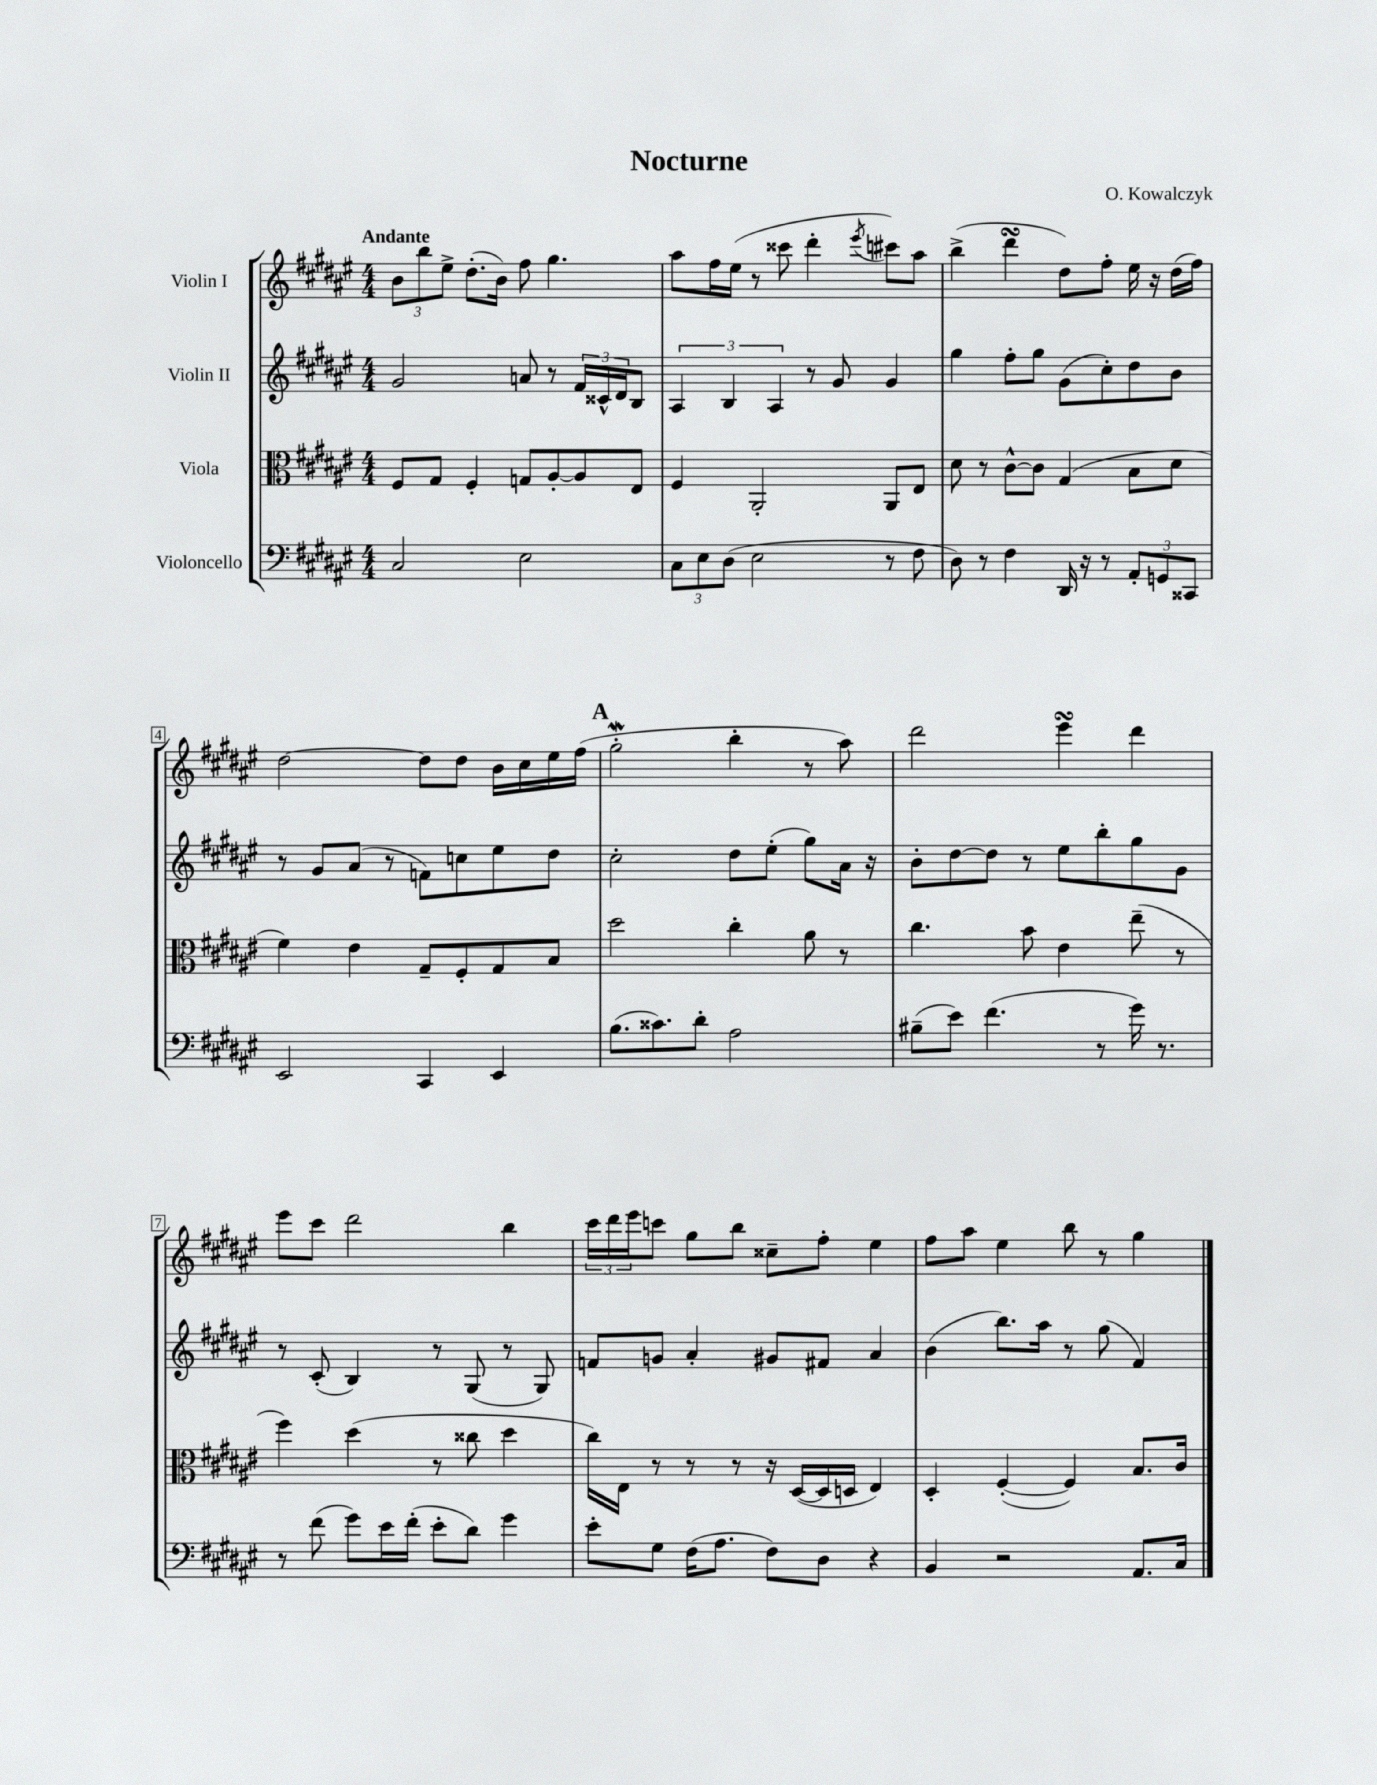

**kern	**kern	**kern	**kern
*staff4	*staff3	*staff2	*staff1
*clefF4	*clefC3	*clefG2	*clefG2
*k[f#c#g#d#a#e#]	*k[f#c#g#d#a#e#]	*k[f#c#g#d#a#e#]	*k[f#c#g#d#a#e#]
*M4/4	*M4/4	*M4/4	*M4/4
2C#/	8F#/L	2g#/	12b\L
.	.	.	12bb\
.	8G#/J	.	.
.	.	.	12ee#^\J
.	4F#'/	.	(8.dd#'\L
.	.	.	16b\Jk)
2E#\	8G/L	8a/	8ff#\
.	[8A#'/	8r	4.gg#\
.	8A#/]	24f#/LL	.
.	.	24c##^^/	.
.	.	24d#/J	.
.	8E#/J	8B/J	.
=	=	=	=
12C#\L	4F#/	6A#/	8aa#\L
12E#\	.	.	.
.	.	.	16ff#\L
(12D#\J	.	6B/	.
.	.	.	(16ee#\JJ
2E#\	2AA#'/	.	8r
.	.	6A#/	.
.	.	.	8ccc##\
.	.	8r	4ddd#'\
.	.	8g#/	.
.	.	.	8qeee#/
8r	8AA#/L	4g#/	8ccc#\L)
8F#\	8E#/J	.	8aa#\J
=	=	=	=
8D#\)	8d#\	4gg#\	(4bb^\
8r	8r	.	.
4F#\	[8c#^^\L	8ff#'\L	4ddd#\
.	8c#\]J	8gg#\J	.
16DD#/	(4G#/	(8g#\L	8dd#\L)
16r	.	.	.
8r	.	8cc#'\)	8ff#'\J
12AA#'/L	8B\L	8dd#\	16ee#\
.	.	.	16r
12GG/	.	.	.
.	8d#\J	8b\J	(16dd#\LL
12CC##/J	.	.	.
.	.	.	16ff#\JJ)
=	=	=	=
2EE#/	4f#\)	8r	[2dd#\
.	.	8g#/L	.
.	4e#\	(8a#/J	.
.	.	8r	.
4CC#/	8G#~/L	8f\L)	8dd#\]L
.	8F#'/	8cc\	8dd#\J
4EE#/	8G#/	8ee#\	16b\LL
.	.	.	16cc#\
.	8B/J	8dd#\J	16ee#\
.	.	.	(16ff#\JJ
=	=	=	=
(8.B\L	2dd#\	2cc#'\	2gg#'\
8.c##\)	.	.	.
8d#'\J	.	.	.
2A#\	4cc#'\	8dd#\L	4bb'\
.	.	(8ee#'\J	.
.	8a#\	8gg#\L)	8r
.	8r	16a#\Jk	8aa#\)
.	.	16r	.
=	=	=	=
(8B#~\L	4.cc#\	8b'\L	2ddd#\
8e#\J)	.	[8dd#\	.
(4.f#\	.	8dd#\]J	.
.	8b\	8r	.
.	4e#\	8ee#\L	4eee#\
8r	.	8bb'\	.
16g#\)	(8ee#~\	8gg#\	4ddd#\
8.r	.	.	.
.	8r	8g#\J	.
=	=	=	=
8r	4ff#\)	8r	8eee#\L
(8f#\	.	(8c#'/	8ccc#\J
8g#\L)	(4dd#\	4B/)	2ddd#\
16e#\L	.	.	.
(16f#'\JJ	.	.	.
8e#'\L	8r	8r	.
8d#\J)	8cc##\	(8G#/	.
4g#\	4dd#\	8r	4bb\
.	.	8G#/)	.
=	=	=	=
8e#'\L	16cc#\LL)	8f/L	24ccc#\LL
.	.	.	24ddd#\
.	16E#\JJ	.	.
.	.	.	24eee#\J
8G#\J	8r	8g/J	8ccc\J
(16F#\LK	8r	4a#'/	8gg#\L
8.A#\J	.	.	.
.	8r	.	8bb\J
8F#\L)	16r	8g#/L	8cc##~\L
.	([16D#/LL	.	.
8D#\J	16D#/]	8f#/J	8ff#'\J
.	16D/JJ	.	.
4r	4E#/)	4a#/	4ee#\
=	=	=	=
4BB/	4D#'/	(4b\	8ff#\L
.	.	.	8aa#\J
2r	([4F#'/	8.bb\L)	4ee#\
.	.	16aa#\Jk	.
.	4F#/])	8r	8bb\
.	.	(8gg#\	8r
8.AA#/L	8.B/L	4f#/)	4gg#\
16C#/Jk	16c#/Jk	.	.
==	==	==	==
*-	*-	*-	*-
